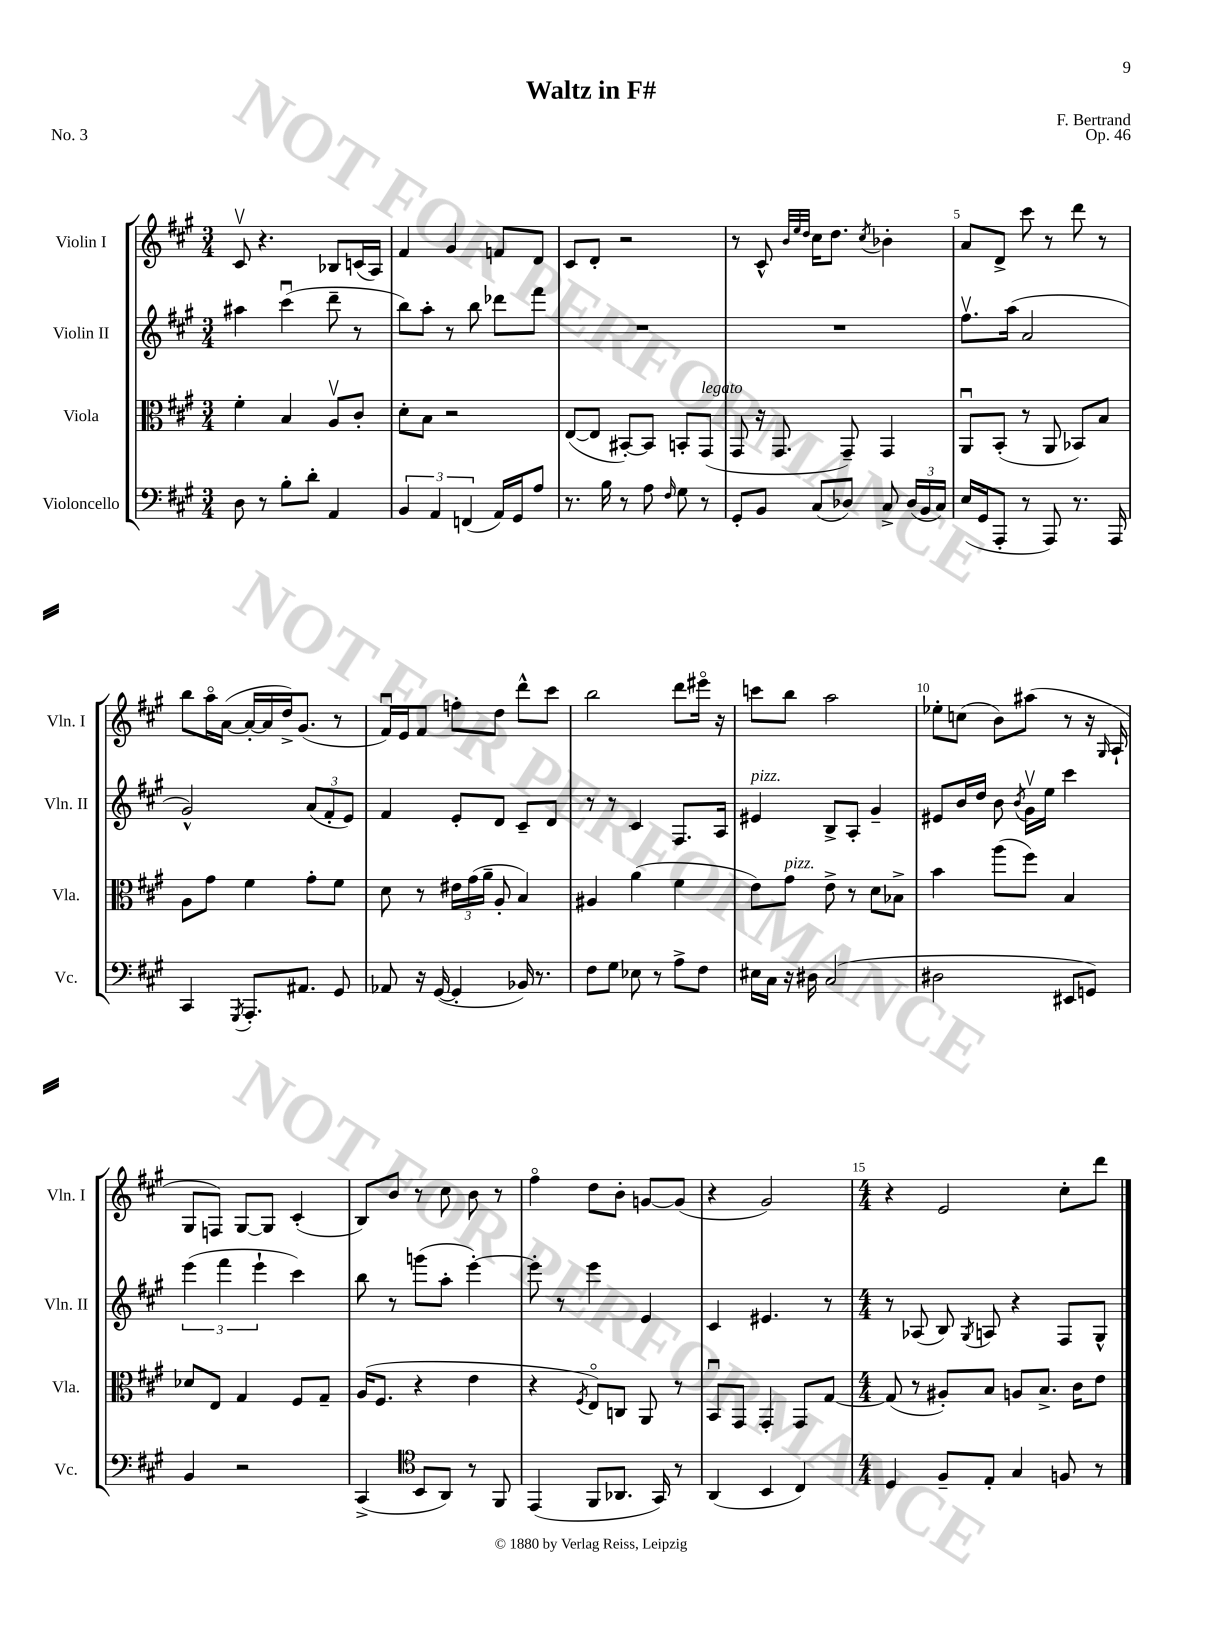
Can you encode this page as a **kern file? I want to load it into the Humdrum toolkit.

**kern	**kern	**kern	**kern
*part4	*part3	*part2	*part1
*staff4	*staff3	*staff2	*staff1
*I"Violoncello	*I"Viola	*I"Violin II	*I"Violin I
*I'Vc.	*I'Vla.	*I'Vln. II	*I'Vln. I
*clefF4	*clefC3	*clefG2	*clefG2
*k[f#c#g#]	*k[f#c#g#]	*k[f#c#g#]	*k[f#c#g#]
*M3/4	*M3/4	*M3/4	*M3/4
=1	=1	=1	=1
8D\	4f#'\	4aa#X\	8c#v/
8r	.	.	4.r
8B'\L	4B/	(4ccc#u\	.
8d'\J	.	.	.
4AA/	8Av/L	8ddd~\	8B-X/L
.	8c#'/J	8r	(16cn/L
.	.	.	16A/JJ)
=2	=2	=2	=2
6BB/	8d'\L	8bb\L)	4f#/
.	8B\J	8aa'\J	.
6AA/	.	.	.
.	2r	8r	4g#/
(6FFn/	.	.	.
.	.	8bb\	.
16AA/LL)	.	8ddd-X\L	8fn/L
16GG#/J	.	.	.
8A/J	.	8fff#\J	8d/J
=3	=3	=3	=3
8.r	([8E/L	2.r	8c#/L
.	8E/J]	.	8d'/J
16B\	.	.	.
8r	[8BB#X'/L)	.	2r
8A\	8BB#/J]	.	.
16qqF#/	.	.	.
8G#\	8BBn'/L	.	.
!	!LO:TX:a:i:t=legato	!	!
8r	(8GG#/J	.	.
=4	=4	=4	=4
8GG#'/L	8GG#/	2.r	8r
8BB/J	16r	.	8c#^^/
.	8.GG#/	.	.
.	.	.	32qqb/LLL
.	.	.	32qqee/
.	.	.	32qqdd/JJJ
(8C#/L	.	.	16cc#\KL
.	.	.	8.dd\J
8D-X/J)	8GG#~/)	.	.
.	.	.	8qcc#/
8C#^/	4GG#/	.	4b-X'\
(24D-/LL	.	.	.
24BB/	.	.	.
24C#/JJ)	.	.	.
=5	=5	=5	=5
(16E/LL	8AAu/L	8.ff#v\L	8a/L
16GG#/J	.	.	.
8AAA'/J	(8BB'/J	.	8d^/J
.	.	(16aa\Jk	.
8r	8r	2a/	8ccc#\
8AAA/)	8AA/	.	8r
8.r	8BB-X/L)	.	8ddd\
.	8B/J	.	8r
16AAA/	.	.	.
!!LO:LB:g=z
=6	=6	=6	=6
4CC#/	8A\L	2g#^^/)	8bb\L
.	8g#\J	.	16aa\L
.	.	.	([16a\JJ
8qGGG#/	.	.	.
8.AAA'/L	4f#\	.	16a'/LL_
.	.	.	16a/]
.	.	.	16dd^/J)
8.AA#X/J	.	.	(8.g#/J
.	8g#'\L	(12a/L	.
.	.	12f#'/	.
8GG#/	8f#\J	.	8r
.	.	12e/J)	.
=7	=7	=7	=7
8AA-X/	8d\	4f#/	16f#u/LL)
.	.	.	16e/J
16r	8r	.	8f#/J
([16GG#/	.	.	.
4GG#'/]	24e#X\LL	8e'/L	8ffn'\L
.	(24g#\	.	.
.	24a~\JJ	.	.
.	8A'/	8d/J	8dd\J
16BB-X/)	4B/)	8c#~/L	8ddd^^\L
8.r	.	.	.
.	.	8d/J	8ccc#\J
=8	=8	=8	=8
8F#\L	4A#X/	8r	2bb\
8G#\J	.	8r	.
8E-X\	(4a\	4c#/	.
8r	.	.	.
8A^\L	4f#\	8.F#/L	8ddd\L
8F#\J	.	.	16eee#X\Jk
.	.	16A/Jk	16r
=9	=9	=9	=9
!	!	!LO:TX:a:i:t=pizz.	!
16E#X\LL	8e\L)	4e#X/	8cccn\L
16C#\JJ	.	.	.
!	!LO:TX:a:i:t=pizz.	!	!
16r	8g#\J	.	8bb\J
16D#X\	.	.	.
(2C#/	8e^\	8B^/L	2aa\
.	8r	8A'/J	.
.	8d\L	4g#~/	.
.	8B-X^\J	.	.
=10	=10	=10	=10
2D#X\	4b\	8e#X/L	8ee-X'\L
.	.	16b/L	(8ccn\J
.	.	16dd/JJ	.
.	(8aa\L	8b\	8b\L)
.	.	8qb/	.
.	8ff#\J)	16g#v\LL	(8aa#X\J
.	.	16ee\JJ	.
8EE#X/L	4B/	4ccc#\	8r
8GGn/J)	.	.	16r
.	.	.	16qqG#/
.	.	.	16A`/
!!LO:LB:g=z
=11	=11	=11	=11
4BB/	8d-X/L	(6eee\	8G#/L
.	8E/J	.	8Fn/J)
.	.	6fff#\	.
2r	4G#/	.	[8G#/L
.	.	6eee`\	.
.	.	.	8G#/J]
.	8F#/L	4ccc#\)	(4c#'/
.	8G#~/J	.	.
=12	=12	=12	=12
(4CC#^/	(16A/KL	8bb\	8B/L)
.	8.F#/J	.	.
.	.	8r	8b/J
*clefC4	*	*	*
8BB/L	4r	(8gggn\L	8r
8AA/J)	.	8aa'\J	8cc#\
8r	4e\	[4eee'\)	8b\
8FF#/	.	.	8r
=13	=13	=13	=13
(4EE/	4r	8eee'\]	4ff#\
.	.	8r	.
.	8qF#/	.	.
8FF#/L	8E/L)	4eee\	8dd\L
8.AA-X/J	8Cn/J	.	8b'\J
.	8AA/	4e/	[8gn/L
16GG#/)	.	.	.
8r	8r	.	(8g/J]
=14	=14	=14	=14
(4AA/	8BBu/L	4c#/	4r
.	8GG#/J	.	.
4BB/	4GG#'/	4.e#X/	2g#/)
4C#/)	8GG#/L	.	.
.	[8G#/J	8r	.
=15	=15	=15	=15
*M4/4	*M4/4	*M4/4	*M4/4
4D/	(8G#/]	8r	4r
.	8r	(8A-X/	.
8F#~/L	8A#X'/L)	8B/)	2e/
.	.	8qG#/	.
8E'/J	8B/J	8An/	.
4G#/	8An/L	4r	.
.	8.B^/J	.	.
8Fn/	.	8F#/L	8cc#'\L
.	16c#\KL	.	.
8r	8e\J	8G#^^/J	8ddd\J
==	==	==	==
*-	*-	*-	*-
